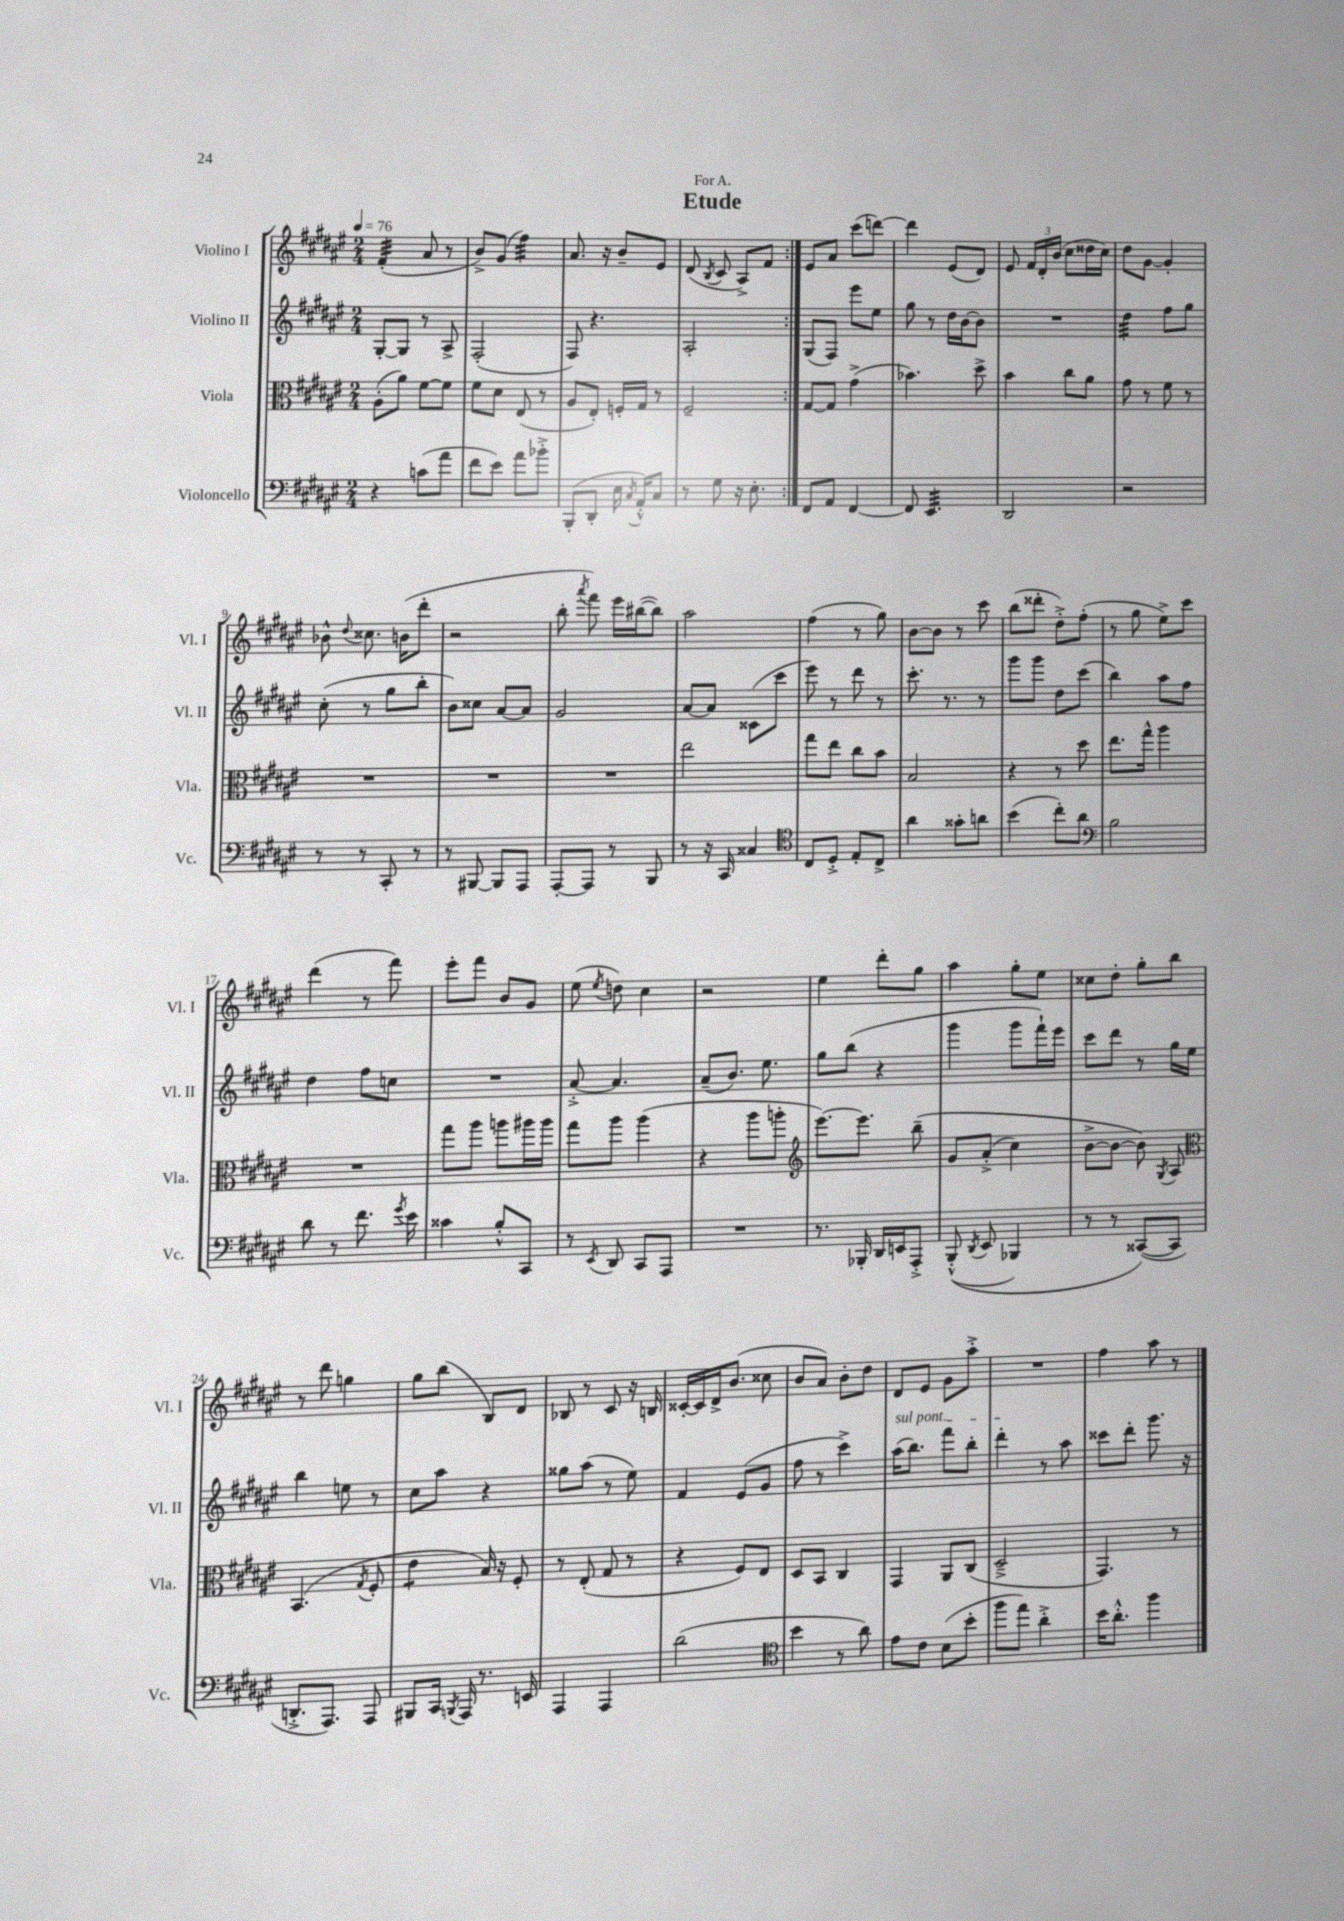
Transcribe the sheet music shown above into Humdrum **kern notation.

**kern	**kern	**kern	**kern
*staff4	*staff3	*staff2	*staff1
*clefF4	*clefC3	*clefG2	*clefG2
*k[f#c#g#d#a#e#]	*k[f#c#g#d#a#e#]	*k[f#c#g#d#a#e#]	*k[f#c#g#d#a#e#]
*M2/4	*M2/4	*M2/4	*M2/4
*MM76	*MM76	*MM76	*MM76
4r	(8A#'	[8G#'	(4f#'
.	8a#)	8G#]	.
(8c	[8f#	8r	8a#
8a#	8f#]	8A#^	8r
=	=	=	=
8f#	8f#	(2F#'	8b^)
8e#)	8d#	.	(8g#
8a#	(8E#	.	4ff#)
8b-'^	8r	.	.
=	=	=	=
(8BBB'	8A#	8F#)	8.a#
8DD#'	8E#')	4.r	.
.	.	.	16r
16E#	16F'	.	8b~
8qC#	.	.	.
16AA#'^^)	16G#	.	.
8C#	8r	.	8e#
=	=	=	=
8r	2F#~	2A#'	(8d#
.	.	.	8qB
8G#	.	.	8c#
16r	.	.	8A#^)
8.E#'	.	.	.
.	.	.	8f#
=:|!	=:|!	=:|!	=:|!
8FF#	[8G#	(8G#	8e#
8AA#	8G#]	8F#)	8a#
[4FF#	(4g#^	8eee#	(8ccc#
.	.	8ee#	[8ddd)
=	=	=	=
8FF#]	4.b-)	8gg#	4ddd]
4.EE#	.	8r	.
.	.	16dd#	(8e#
.	.	[16b	.
.	8dd#^	8b]	8d#)
=	=	=	=
2DD#	4b	2r	8e#
.	.	.	24f#
.	.	.	24d#'
.	.	.	(24b
.	8cc#	.	8cc#
.	8a#	.	16dd##
.	.	.	16cc#)
=	=	=	=
2r	8g#	4dd#	8dd#
.	8r	.	[8g#
.	8f#	8ff#	4g#']
.	8r	8gg#	.
=	=	=	=
8r	2r	(8cc#'	8b-^^
.	.	.	8qqdd#
8r	.	8r	8.cc##
8CC#'	.	8gg#	.
.	.	.	(16b
8r	.	8bb'	8ddd#'
=	=	=	=
8r	2r	8b)	2r
[8BBB#	.	8cc##	.
8BBB#]	.	[8a#	.
8AAA#	.	8a#]	.
=	=	=	=
[8AAA#'	2r	2g#	8bb'
.	.	.	8qaaa#
8AAA#]	.	.	8fff#)
8r	.	.	16eee#
.	.	.	([16bb#
8BBB	.	.	8bb#])
=	=	=	=
8r	2ee#	[8a#	2aa#
16r	.	8a#]	.
16CC#	.	.	.
4C##	.	(8c##	.
.	.	8ccc#	.
=	=	=	=
*clefC4	*	*	*
8C#	8gg#	8eee#)	(4ff#
8D#'^	8ee#	8r	.
8E#'	8cc#	8ddd#	8r
8C#^	8b	8r	8gg#)
=	=	=	=
4a#	2B	8.ccc#'	[8b
.	.	.	8b]
.	.	8.r	.
8g##'	.	.	8r
8a	.	8r	8ccc#
=	=	=	=
(4b	4r	8ggg#	(8bb
.	.	8ggg#	8ddd##'
8cc#')	8r	8dd#	8dd#'^)
8a#	8dd#	(8ccc#	(8ff#'
=	=	=	=
*clefF4	*	*	*
2B	8.ee#	4bb)	8r
.	.	.	8gg#
.	16gg#^^	.	.
.	4aa#	8aa#	8ee#^)
.	.	8ff#	8ccc#
=	=	=	=
8d#	2r	4dd#	(4ddd#
8r	.	.	.
8.f#	.	8ff#	8r
.	.	8cc	8fff#)
8qg#	.	.	.
16e#	.	.	.
=	=	=	=
4c##	8gg#	2r	8eee#'
.	8aa#	.	8fff#
8B'^^	8aa	.	8b
8CC#	16aa#	.	8g#
.	16aa#	.	.
=	=	=	=
8r	8gg#	[8a#'^	(8ee#
8qEE#	.	.	8qee#
8DD#	8aa#	4.a#]	8dd)
8CC#	(4aa#	.	4cc#
8AAA#	.	.	.
=	=	=	=
2r	4r	(8a#~	2r
.	.	8.b)	.
.	8aa#	.	.
.	.	8.ee#	.
.	8aa'	.	.
=	=	=	=
*	*clefG2	*	*
8.r	[8.eee#)	8gg#	4ee#
.	.	(8bb	.
16BBB-'	8.eee#]	.	.
16DD#	.	4r	8ddd#'
16EE	.	.	.
8AAA#'^	&(8bb~	.	8gg#
=	=	=	=
&((8BBB'^^	8g#	4ggg#	4aa#
8qDD#	.	.	.
8EE#	(8a#'^	.	.
4BBB-)	4cc#)	8ggg#	8gg#'
.	.	16fff#`)	8ee#
.	.	16eee#	.
=	=	=	=
8r	[8b^	8ccc#	8cc##
8r	8b_	8ddd#	8dd#'
([8CC##&)	8b]&)	8r	8gg#'
.	8qG#	.	.
8CC##]	8A#	16gg#	8bb
.	.	16ee#	.
=	=	=	=
*	*clefC3	*	*
8.DD'^	(4.BB	4bb	8r
.	.	.	8ddd#
8.AAA#)	.	.	.
.	.	8ee	4gg
.	8qG#	.	.
8AAA#	8F#'	8r	.
=	=	=	=
8BBB#	4e#	8cc#	8gg#
16CC#	.	8aa#	(8bb
8qBBB	.	.	.
16AAA#	.	.	.
8.r	16B)	4r	8B)
.	16r	.	.
.	8F#'	.	8d#
16EE	.	.	.
=	=	=	=
4AAA#	8r	8gg##	8B-
.	(8E#'	(8aa#	8r
4AAA#	8G#	8r	8c#
.	8r	8ee#)	16r
.	.	.	16B
=	=	=	=
(2d#	4r	4f#	[16c##'
.	.	.	16c##]
.	.	.	16d#^
.	.	.	(8.b
.	8F#)	(8e#	.
.	8E#	8g#	8cc##
=	=	=	=
*clefC4	*	*	*
4b	8D#	8ff#	8b
.	8BB	8r	8a#)
8r	4C#	4ccc#^)	8b'
8a#)	.	.	8dd#
=	=	=	=
8e#	4GG#	(16aa#	8d#
.	.	8.bb)	.
8c#	.	.	8e#
(8B	8AA#	8fff#	8g#
8b'	(8C#	8bb'	8aa#'^
=	=	=	=
8ff#	2D#~^	4ddd#'	2r
8ee#)	.	.	.
4a#'^	.	8r	.
.	.	8aa#	.
=	=	=	=
16b	4.GG#)	8ccc##	4ff#
8.a#'^^	.	.	.
.	.	8ddd#'	.
4ff#	.	8.ggg#	8aa#
.	8r	.	8r
.	.	16r	.
==	==	==	==
*-	*-	*-	*-
